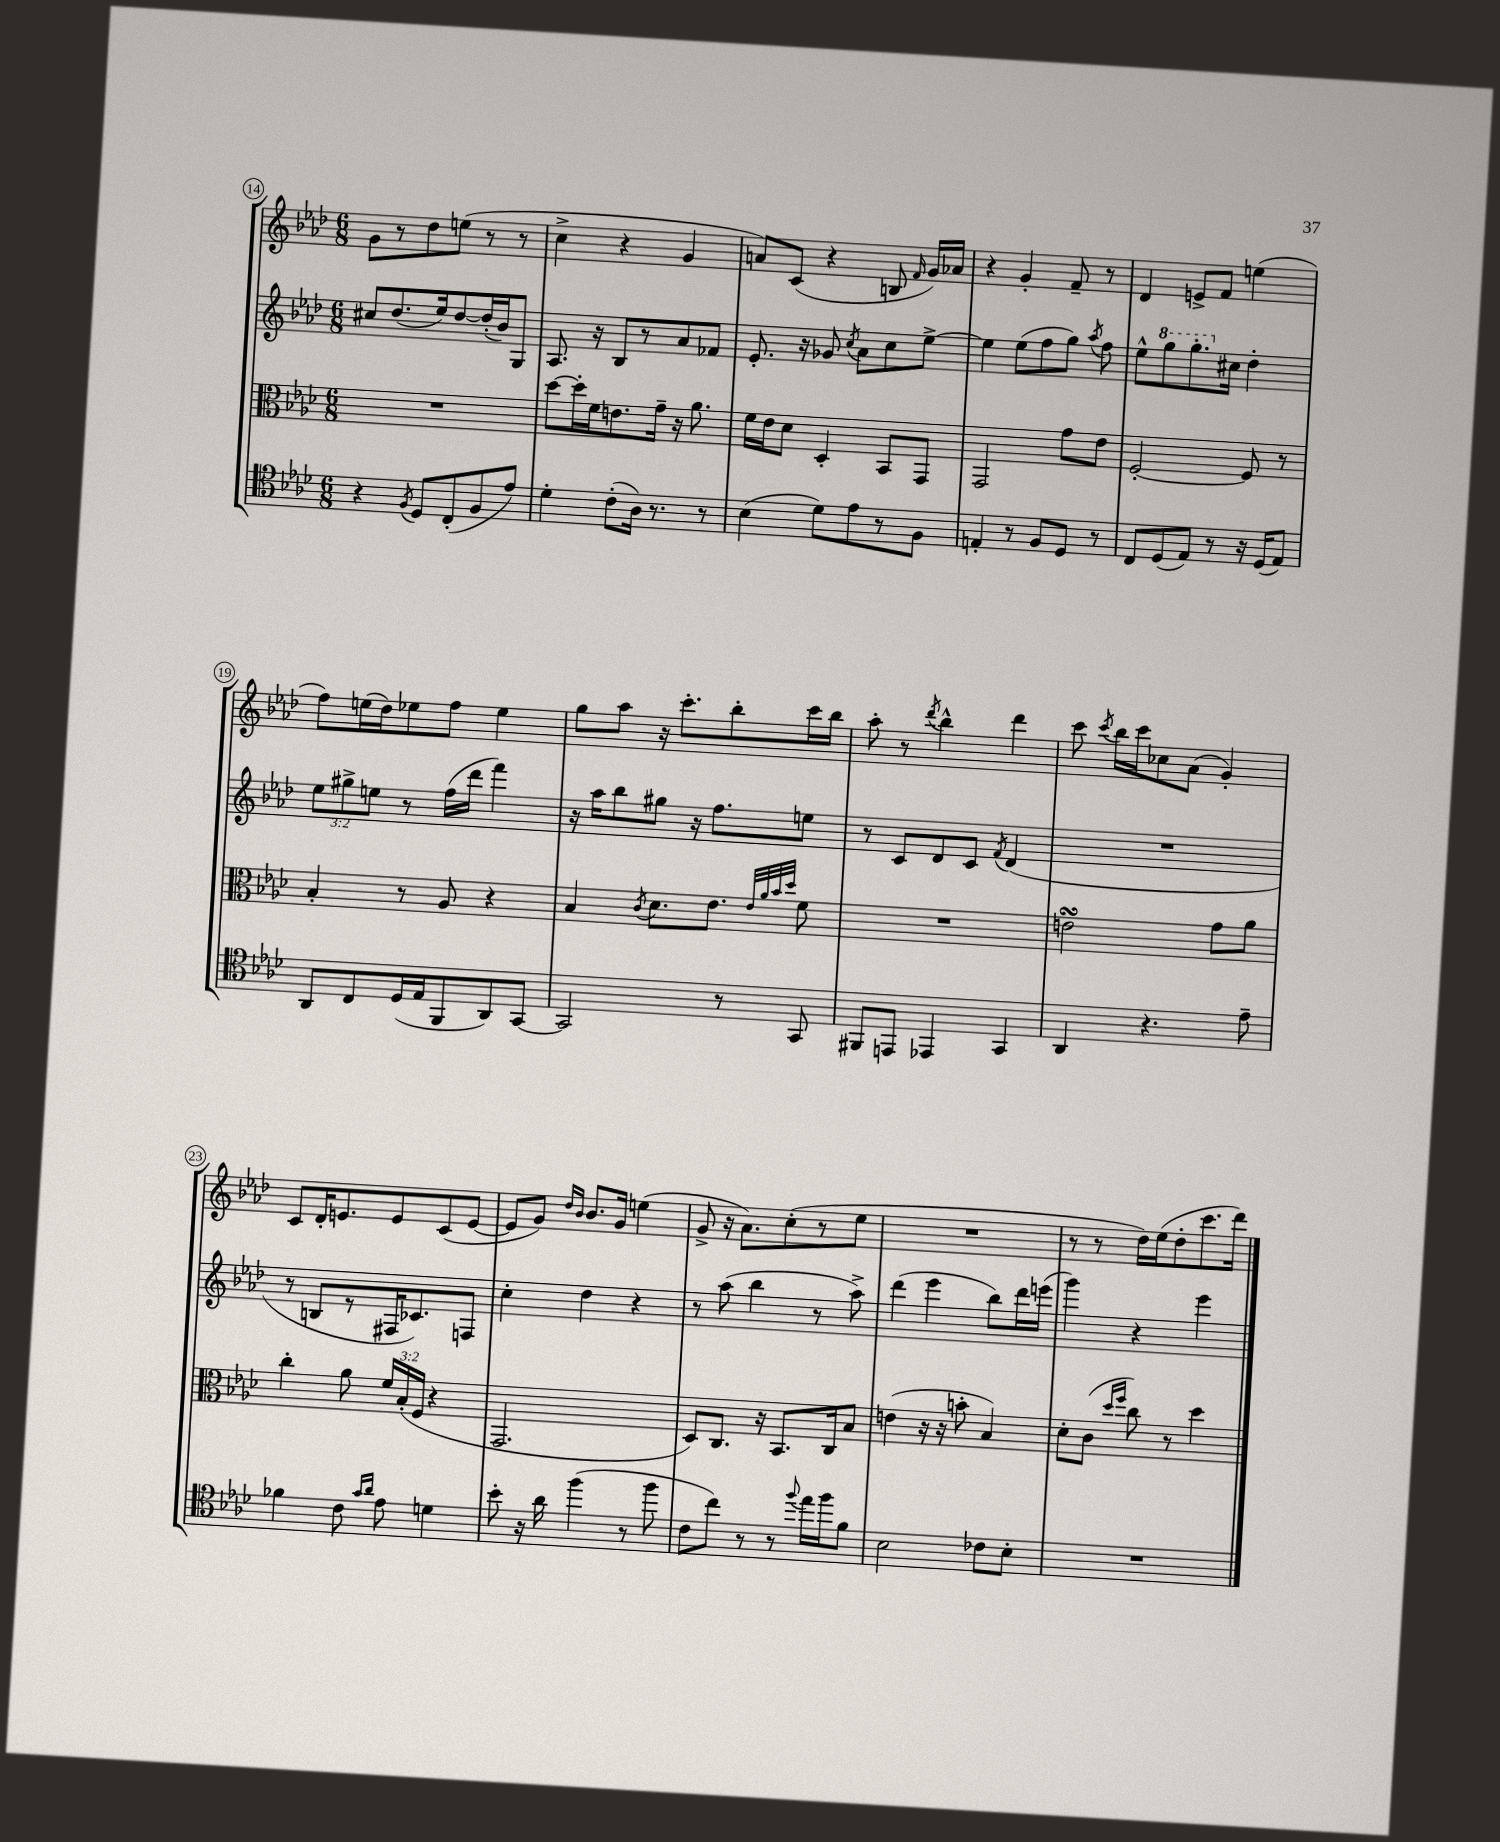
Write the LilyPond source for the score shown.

<<
\new StaffGroup <<
\new Staff = "s0" {
    \clef treble \key aes \major \numericTimeSignature \time 6/8
    \autoBeamOff g'8[ r8 des''8 e''8]( r8 r8 |
    c''4-> r4 g'4 |
    a'8[) c'8]( r4 b8 \grace { f'16 } g'16[) aes'16] |
    r4 g'4-. f'8-- r8 |
    des'4 e'8[-> f'8] e''4( |
    f''8[) e''16( des''16) ees''8 f''8] ees''4 |
    g''8[ aes''8] r16 c'''8.[-. bes''8-. c'''16 bes''16] |
    aes''8-. r8 \acciaccatura { des'''8 } bes''4-^ des'''4 |
    c'''8 \acciaccatura { c'''8 } bes''16[ c'''16 ces''8 aes'8]( g'4-.) |
    c'8[ des'16-. e'8. e'8 c'8( e'8]~ |
    e'8[ g'8]) \grace { des''16[ bes'16] } bes'8.[ g'16] e''4( |
    g'8-> r16 aes'8.[) c''8-.( r8 ees''8] |
    R2. |
    r8 r8 des''16[) ees''16( des''8-. c'''8. des'''16]) \bar "|." |
}
\new Staff = "s1" {
    \clef treble \key aes \major \numericTimeSignature \time 6/8 \override Staff.TupletNumber.text = #tuplet-number::calc-fraction-text
    \autoBeamOff cis''8[ des''8.( ees''16) des''8~ des''16-.( bes'16) g8] |
    aes8. r16 bes8[ r8 aes'8 fes'8] |
    ees'8.-. r16 ges'8 \acciaccatura { c''8 } aes'8[ c''8 ees''8]~-> |
    ees''4 ees''8[( f''8 g''8]) \acciaccatura { aes''8 } f''8 |
    ees''8[-^ \ottava #1 g'''8 g'''8.-. \ottava #0 cis''16] des''4-. |
    \tuplet 3/2 { ees''8[ gis''8-> e''8] } r8 f''16[( des'''16] f'''4) |
    r16 aes''16[ bes''8 gis''8] r16 f''8.[ e''8] |
    r8 c'8[ des'8 c'8] \acciaccatura { f'8 } des'4( |
    R2. |
    r8 b8[ r8 fis16 ces'8.) f8] |
    c''4-. des''4 r4 |
    r8 aes''8( bes''4 r8 aes''8->) |
    des'''4( ees'''4 bes''8[) des'''16 e'''16]( |
    g'''4) r4 ees'''4 \bar "|." |
}
\new Staff = "s2" {
    \clef alto \key aes \major \numericTimeSignature \time 6/8 \override Staff.TupletNumber.text = #tuplet-number::calc-fraction-text
    \autoBeamOff R2. |
    des''8[~ des''16-. f'16 e'8. g'16]-- r16 aes'8. |
    f'16[ ees'16 des'8] des4-. bes,8[ g,8] |
    g,2 g'8[ ees'8] |
    f2~-. f8 r8 |
    bes4-. r8 aes8 r4 |
    bes4 \acciaccatura { c'8 } des'8.[ ees'8.] \grace { ees'32[ aes'32 bes'32 des''32] } f'8 |
    R2. |
    e'2\turn g'8[ aes'8] |
    c''4-. aes'8 \tuplet 3/2 { f'16[ bes16-.( f16] } r4 |
    g,2. |
    des8[) c8.] r16 bes,8.[ c16 bes8] |
    e'4( r16 r16 b'8-. bes4) |
    des'8[-. c'8]( \grace { des''16[ f''16] } c''8) r8 des''4 \bar "|." |
}
\new Staff = "s3" {
    \clef tenor \key aes \major \numericTimeSignature \time 6/8
    \autoBeamOff r4 \acciaccatura { f8 } des8[ c8-.( f8 ees'8]) |
    des'4-. c'8[-.( aes16]) r8. r8 |
    bes4( des'8[) ees'8 r8 f8] |
    e4-. r8 f8[ des8] r8 |
    c8[ des8( ees8]) r8 r16 des16[( ees8]) |
    aes,8[ c8 des16( ees16 f,8 aes,8) g,8]~ |
    g,2 r8 g,8 |
    fis,8[ e,8] ees,4 g,4 |
    aes,4 r4. ees'8-- |
    fes'4 c'8 \grace { g'16[ aes'16] } ees'8 d'4 |
    bes'8-. r16 aes'16 f''4( r8 f''8 |
    c'8[ c''8]) r8 r8 \appoggiatura { f''8 } ees''16[ f''16 f'8] |
    bes2 ces'8[ bes8]-. |
    R2. \bar "|." |
}
>>
>>
\layout { \context { \Score currentBarNumber = #14 \override BarNumber.stencil = #(make-stencil-circler 0.1 0.3 ly:text-interface::print) } }
